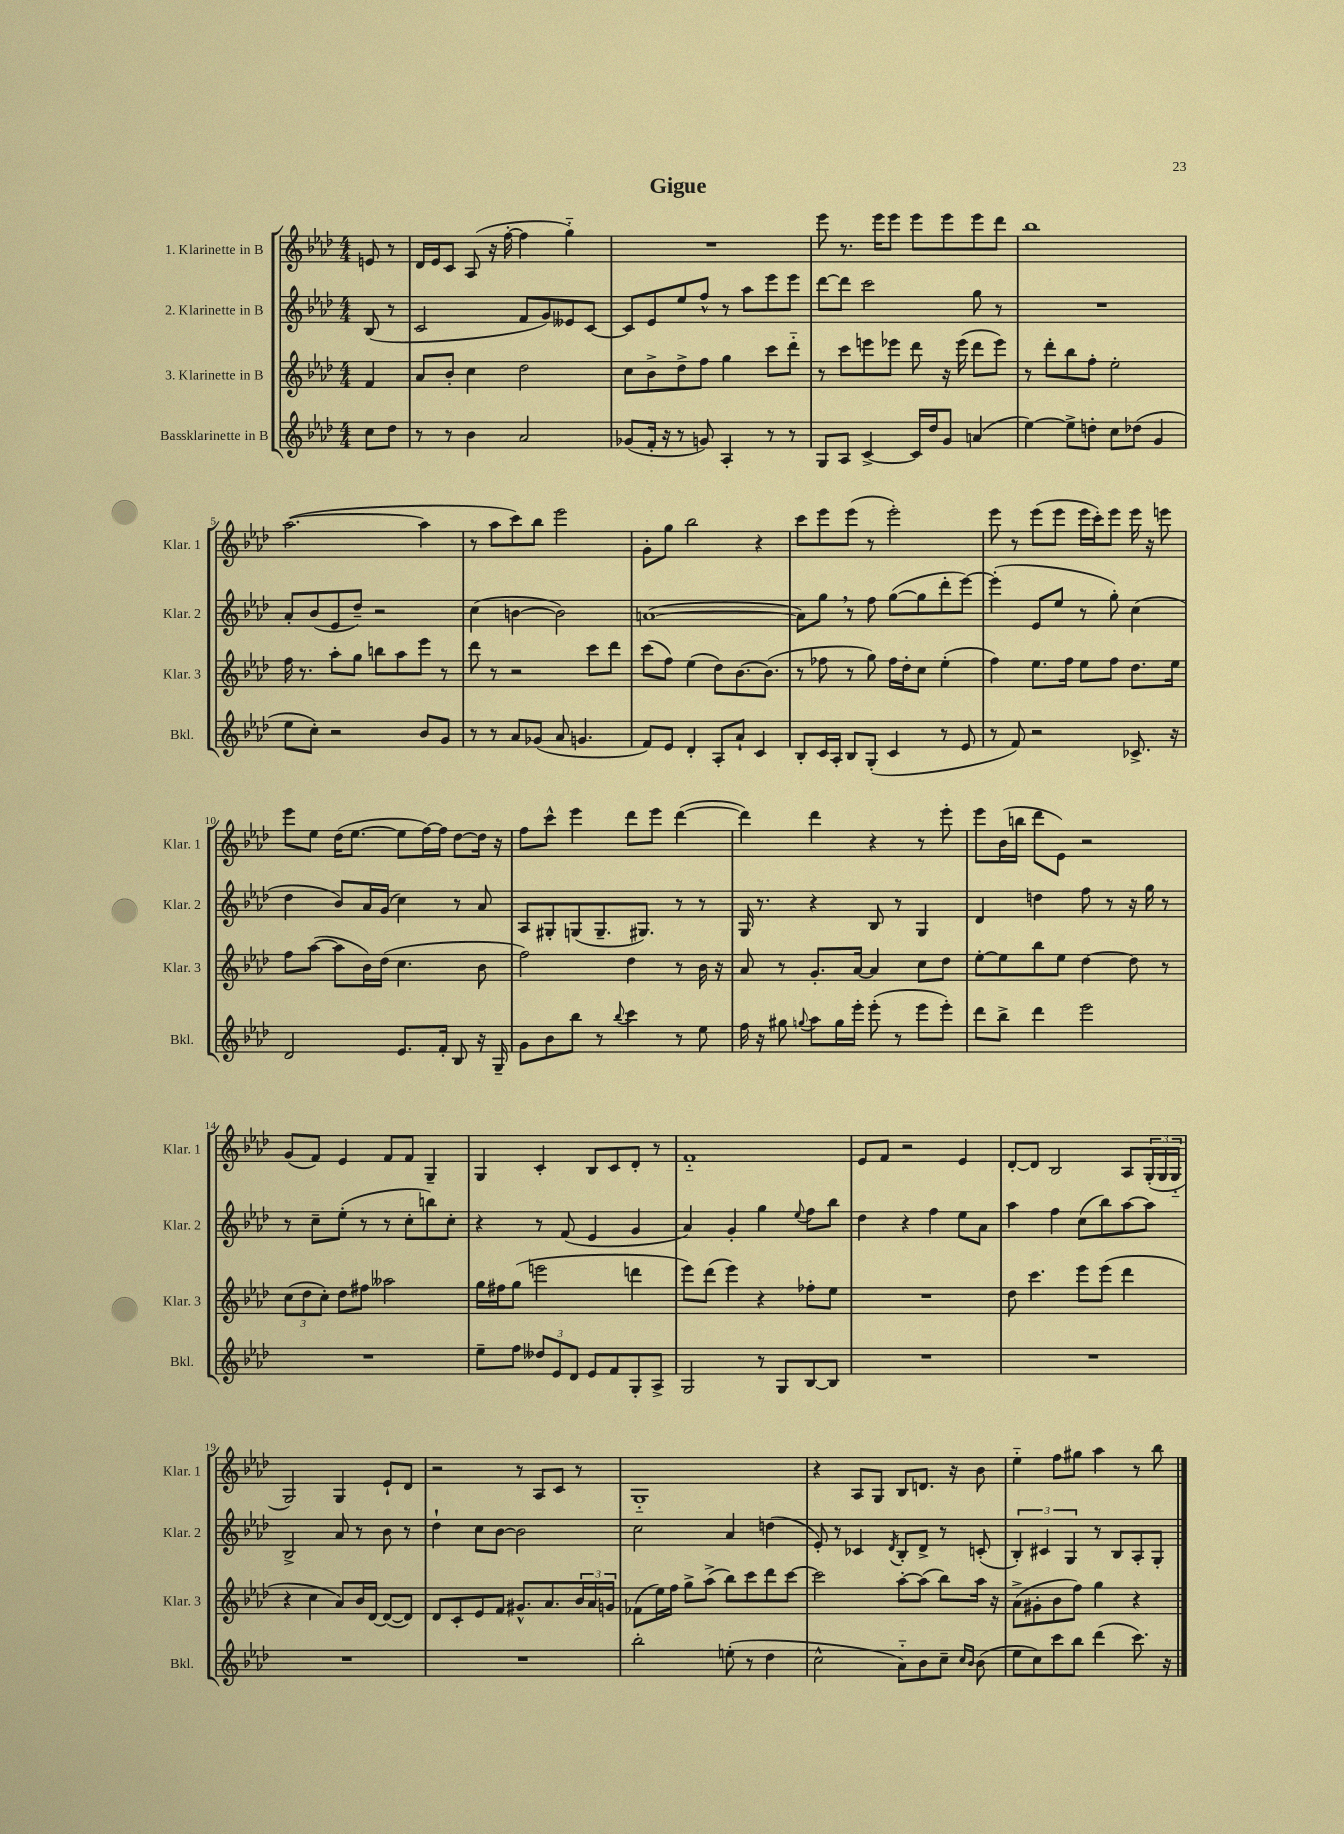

**kern	**kern	**kern	**kern
*part4	*part3	*part2	*part1
*staff4	*staff3	*staff2	*staff1
*I"Bassklarinette in B	*I"3. Klarinette in B	*I"2. Klarinette in B	*I"1. Klarinette in B
*I'Bkl.	*I'Klar. 3	*I'Klar. 2	*I'Klar. 1
*clefG2	*clefG2	*clefG2	*clefG2
*k[b-e-a-d-]	*k[b-e-a-d-]	*k[b-e-a-d-]	*k[b-e-a-d-]
*M4/4	*M4/4	*M4/4	*M4/4
=	=	=	=
8cc\L	4f/	(8B-/	8en/
8dd-\J	.	8r	8r
=1	=1	=1	=1
8r	8a-/L	2c/	16d-/LL
.	.	.	16e-/J
8r	8b-'/J	.	8c/J
4b-\	4cc\	.	(8A-/
.	.	.	16r
.	.	.	[16ff'\
2a-/	2dd-\	8f/L	4ff\]
.	.	8g/)	.
.	.	8e--X/	4gg\)
.	.	[8c/J	.
=2	=2	=2	=2
(8g-X/L	8cc\L	8c/L]	1r
16f'/Jk	8b-^\	8e-/	.
16r	.	.	.
8r	8dd-^\	8ee-/	.
8gn/)	8ff\J	8ff^^/J	.
4A-'/	4gg\	8r	.
.	.	8aa-\L	.
8r	8ccc\L	8eee-\	.
8r	8ddd-\J	8eee-\J	.
=3	=3	=3	=3
8G/L	8r	[8ddd-\L	8eee-\
8A-/J	8ccc\L	8ddd-\J]	8.r
[4c^/	8eeen\	2ccc\	.
.	.	.	16eee-\KL
.	8eee-X\J	.	8eee-\J
16c/LL]	8ddd-\	.	8eee-\L
16dd-/J	.	.	.
8g/J	16r	.	8eee-\
.	(16eee-\	.	.
(4an/	8ddd-\L	8gg\	8eee-\
.	8eee-\J)	8r	8ddd-\J
=4	=4	=4	=4
[4ee-\)	8r	1r	1bb-
.	8ddd-'\L	.	.
8ee-^\L]	8bb-\	.	.
8ddn'\J	8ff'\J	.	.
8cc\L	2ee-'\	.	.
(8dd-X\J	.	.	.
4g/	.	.	.
!!LO:LB:g=z
=5	=5	=5	=5
8ee-\L	16ff\	8a-'/L	([2.aa-\
.	8.r	.	.
8cc'\J)	.	(8b-/	.
2r	8aa-'\L	8e-/	.
.	8gg\J	8dd-~/J)	.
.	8bbn\L	2r	.
.	8aa-\	.	.
8b-/L	8eee-\J	.	4aa-\]
8g/J	8r	.	.
=6	=6	=6	=6
8r	8ddd-\	(4cc\	8r
8r	8r	.	8aa-\L
8a-/L	2r	[4bn\	8ccc\)
(8g-X/J	.	.	8bb-\J
8a-/	.	2b\])	2eee-\
4.gn/	.	.	.
.	8ccc\L	.	.
.	8ddd-\J	.	.
=7	=7	=7	=7
8f/L)	(8ccc\L	([1an	8g'\L
8e-/J	8ff\J)	.	8gg\J
4d-'/	(4ee-\	.	2bb-\
8A-'/L	8dd-\L)	.	.
8a-`/J	[8.b-\	.	.
4c/	.	.	4r
.	(8.b-\J]	.	.
=8	=8	=8	=8
8B-'/L	8r	8a\L])	8ccc\L
16c/L	8ff-X\	8gg,\J	8eee-\
16A-'/JJ	.	.	.
8B-/L	8r	8r	(8eee-\J
(8G'/J	8gg\)	8ff\	8r
4c/	16ff-\LL	([8gg\L	2eee-'\)
.	16dd-'\J	.	.
.	8cc\J	8gg\]	.
8r	(4ee-'\	8ddd-'\	.
8e-/	.	[8eee-\J)	.
=9	=9	=9	=9
8r	4ff\)	(4eee-'\]	8eee-\
8f/)	.	.	8r
2r	8.ee-\L	8e-/L	(8eee-\L
.	.	8ee-/J	8eee-\J
.	16ff\Jk	.	.
.	8ee-\L	8r	16eee-\LL
.	.	.	16ccc'\J)
.	8ff\J	8gg'\)	8eee-\J
8.c-X^/	8.dd-\L	(4cc\	16eee-\
.	.	.	16r
.	.	.	8eeen\
16r	16ee-\Jk	.	.
!!LO:LB:g=z
=10	=10	=10	=10
2d-/	8ff\L	4dd-\	8eee-\L
.	([8aa-\J	.	8ee-\J
.	8aa-\L]	8b-/L)	(16dd-\KL
.	.	.	[8.ee-\J
.	16b-\L)	16a-/L	.
.	(16dd-\JJ	(16g/JJ	.
8.e-/L	4.cc\	4cc\)	8ee-\L]
.	.	.	[16ff\L)
16f'/Jk	.	.	16ff\JJ]
8B-/	.	8r	[8dd-\L
16r	8b-\	8a-/	16dd-\Jk]
16G~/	.	.	16r
=11	=11	=11	=11
8g\L	2ff\)	8A-/L	8ff\L
8b-\	.	8G#X'/	8ccc^^\J
8bb-\J	.	(8Gn/	4eee-\
8r	.	8.G~/	.
8qqbb-/	.	.	.
4ccc\	4dd-\	.	8ddd-\L
.	.	8.G#X/J)	.
.	.	.	8eee-\J
8r	8r	8r	([4ddd-\
8ee-\	16b-\	8r	.
.	16r	.	.
=12	=12	=12	=12
16ff\	8a-/	16G/	4ddd-\])
16r	.	8.r	.
8gg#X\	8r	.	.
8qqggn/	.	.	.
8aa-\L	8.g'/L	4r	4ddd-\
16gg\L	.	.	.
16eee-'\JJ	[16a-/Jk	.	.
(8eee-'\	4a-/]	8B-/	4r
8r	.	8r	.
8eee-\L	8cc\L	4G/	8r
8eee-'\J)	8dd-\J	.	8eee-'\
=13	=13	=13	=13
8ddd-\L	[8ee-'\L	4d-/	8eee-\L
8bb-^\J	8ee-\]	.	(16b-\L
.	.	.	16bbn\JJ
4ddd-\	8bb-\	4ddn\	8ddd-\L
.	8ee-\J	.	8e-\J)
2eee-\	[4dd-\	8ff\	2r
.	.	8r	.
.	8dd-\]	16r	.
.	.	16gg\	.
.	8r	8r	.
!!LO:LB:g=z
=14	=14	=14	=14
1r	(12cc\L	8r	(8g/L
.	12dd-\	.	.
.	.	8cc~\L	8f/J)
.	12cc'\J)	.	.
.	8dd-\L	(8ee-'\J	4e-/
.	8ff#X\J	8r	.
.	2aa--X\	8r	8f/L
.	.	8cc'\L	8f/J
.	.	8bbn\)	4G~/
.	.	8cc'\J	.
=15	=15	=15	=15
8ee-~\L	16gg\LL	4r	4G/
.	16ff#X\J	.	.
8ff\J	(8gg\J	.	.
12dd--X/L	2eeen\	8r	4c'/
12e-/	.	.	.
.	.	(8f/	.
12d-/J	.	.	.
8e-/L	.	4e-/	8B-/L
8f/	.	.	8c/
8G'/	4dddn\	4g/	8d-'/J
8A-^/J	.	.	8r
=16	=16	=16	=16
2G/	8eee-\L)	4a-/)	1f
.	(8ddd-\J	.	.
.	4eee-\)	4g'/	.
8r	4r	4gg\	.
8G/L	.	.	.
.	.	8qqee-/	.
[8B-/	8ff-X'\L	8ff\L	.
8B-/J]	8ee-\J	8bb-\J	.
=17	=17	=17	=17
1r	1r	4dd-\	8e-/L
.	.	.	8f/J
.	.	4r	2r
.	.	4ff\	.
.	.	8ee-\L	4e-/
.	.	8a-\J	.
=18	=18	=18	=18
1r	8dd-\	4aa-\	[8d-'/L
.	4.ccc\	.	8d-/J]
.	.	4ff\	2B-/
.	8eee-\L	(8cc\L	.
.	(8eee-\J	8bb-\)	.
.	4ddd-\	[8aa-\	8A-/L
.	.	8aa-\J]	(24G'/L
.	.	.	24G/
.	.	.	24G/JJ
!!LO:LB:g=z
=19	=19	=19	=19
1r	4r	2B-^/	2G/)
.	4cc\	.	.
.	8a-/L)	8a-/	4G/
.	16b-/L	8r	.
.	[16d-/JJ	.	.
.	(8d-/L_	8b-\	8e-`/L
.	8d-/J])	8r	8d-/J
=20	=20	=20	=20
1r	8d-/L	4dd-`\	2r
.	8c'/	.	.
.	8e-/	8cc\L	.
.	8f/J	[8b-\J	.
.	8.g#X^^/L	2b-\]	8r
.	.	.	8A-/L
.	8.a-/	.	.
.	.	.	8c/J
.	24b-/L	.	8r
.	24a-/	.	.
.	24gn/JJ	.	.
=21	=21	=21	=21
2bb-'\	(8f-X\L	2cc\	1G
.	16ee-\L)	.	.
.	16ff\JJ	.	.
.	8gg^\L	.	.
.	(8aa-^\J	.	.
(8een'\	8bb-\L)	4a-/	.
8r	8ccc\	.	.
4dd-\	8ddd-\	(4ddn\	.
.	[8ccc\J	.	.
=22	=22	=22	=22
2cc^^\	2ccc\]	8e-'/)	4r
.	.	8r	.
.	.	4c-X/	8A-/L
.	.	.	8G/J
.	.	8qd-/	.
8a-\L)	[8aa-'\L	8B-'/L	8B-/L
8b-\	(8aa-\J]	8d-^/J	8.dn/J
8cc~\J	8bb-\L)	8r	.
.	.	.	16r
16qqcc/LL	.	.	.
16qqb-/JJ	.	.	.
(8b-\	16aa-\Jk	(8cn'/	8b-\
.	16r	.	.
=23	=23	=23	=23
8ee-\L	(8a-^\L	6B-'/)	4ee-\
8cc\)	8g#X'\	.	.
.	.	6c#X/	.
8ccc\	8b-\	.	8ff\L
.	.	6G/	.
8bb-\J	8ff\J)	.	8gg#X\J
(4ddd-\	4gg\	8r	4aa-\
.	.	8B-/L	.
8.ccc\)	4r	8A-'/	8r
.	.	8G'/J	8bb-\
16r	.	.	.
==	==	==	==
*-	*-	*-	*-
